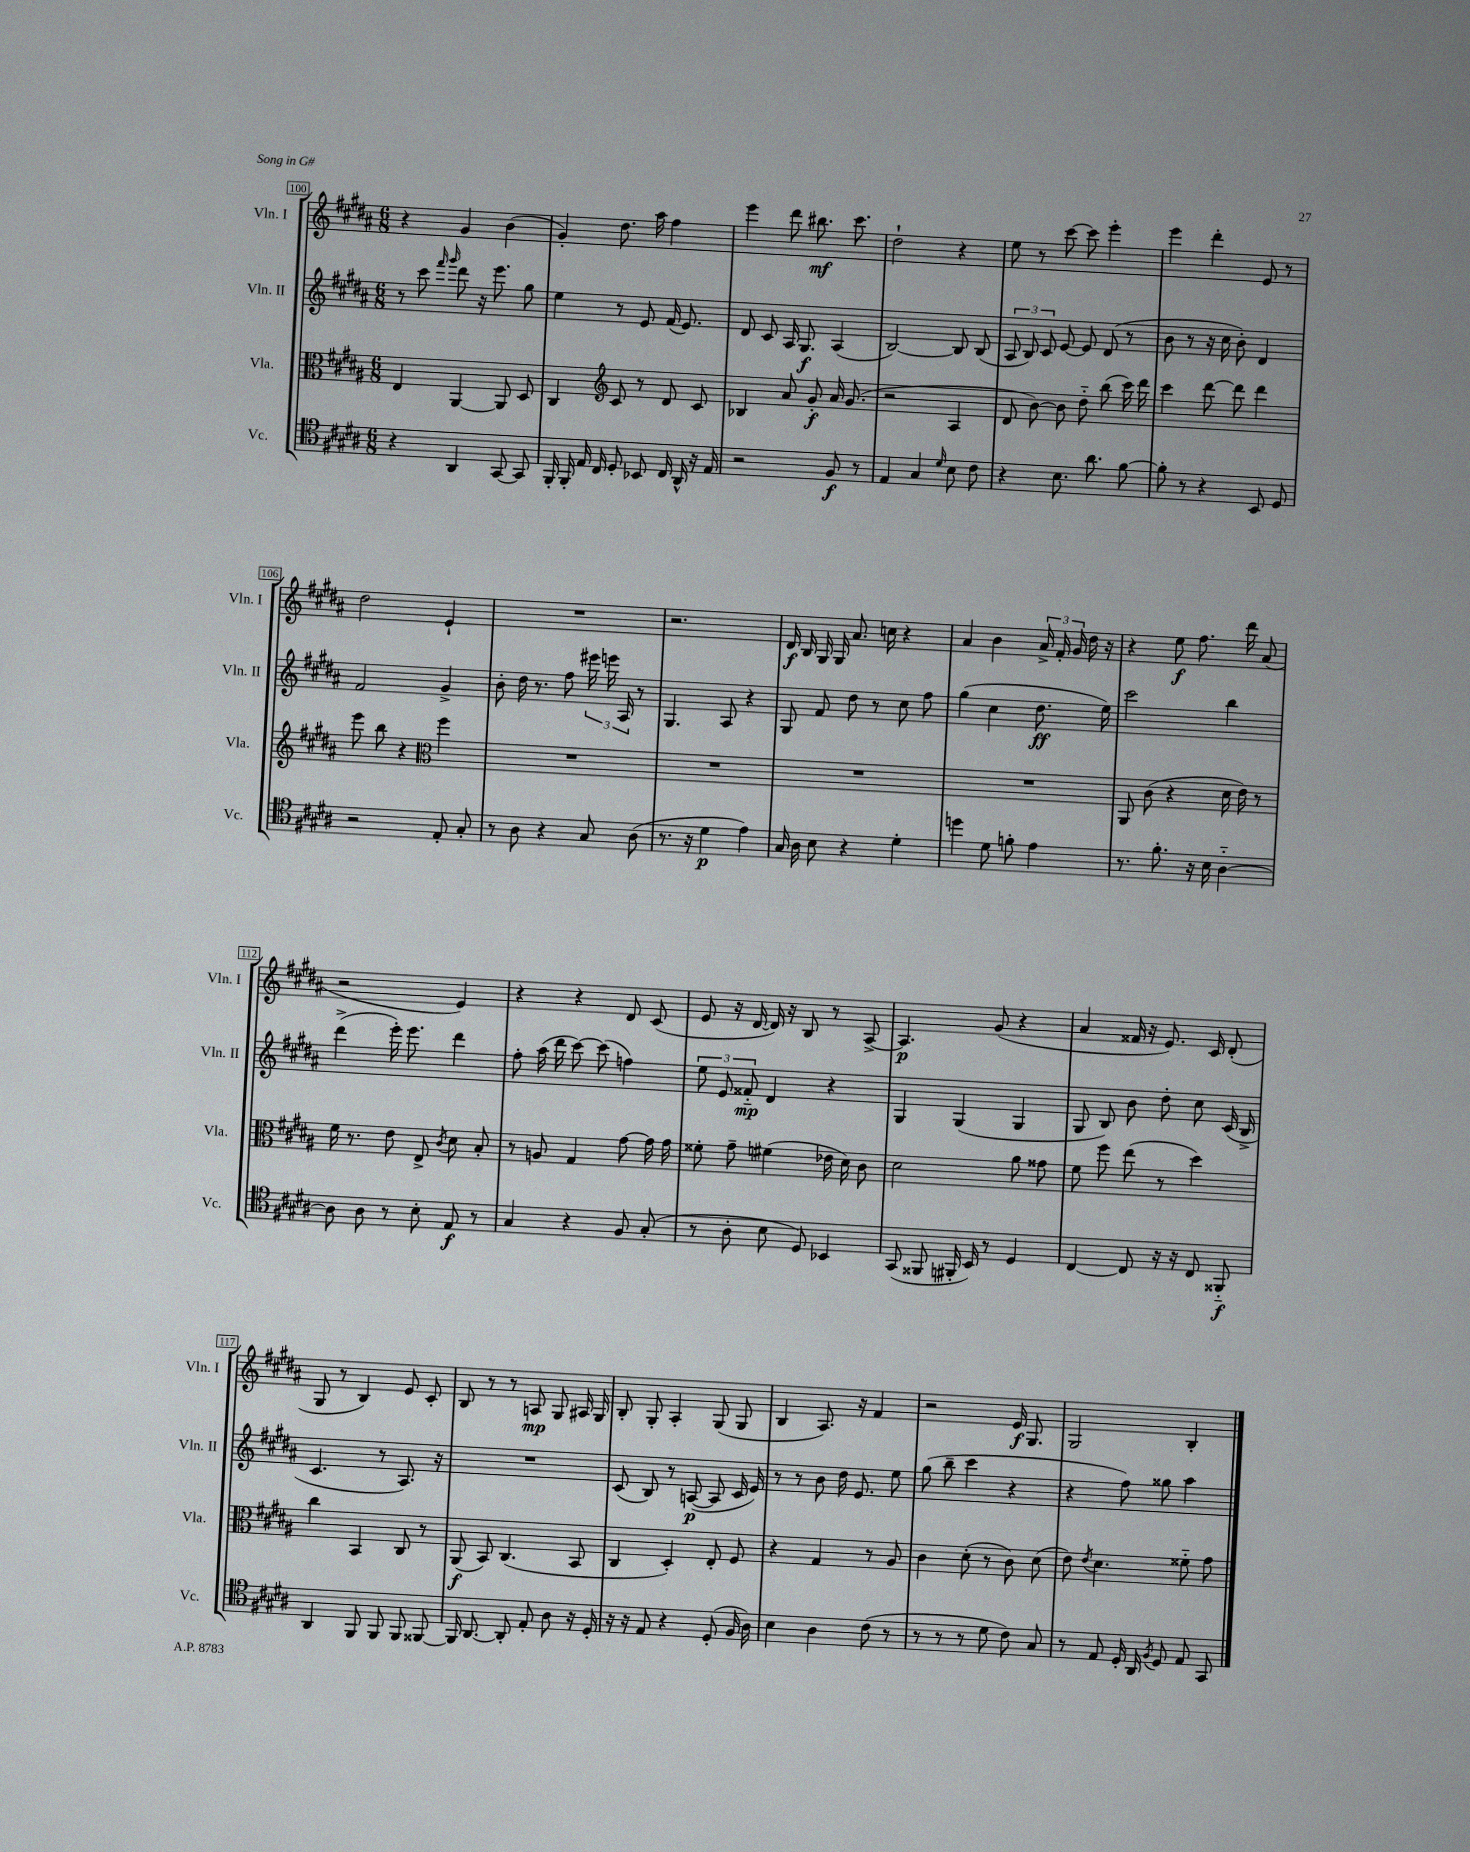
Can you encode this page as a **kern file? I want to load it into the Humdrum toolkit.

**kern	**kern	**kern	**kern
*staff4	*staff3	*staff2	*staff1
*clefC4	*clefC3	*clefG2	*clefG2
*k[f#c#g#d#a#]	*k[f#c#g#d#a#]	*k[f#c#g#d#a#]	*k[f#c#g#d#a#]
*M6/8	*M6/8	*M6/8	*M6/8
4r	4E/	8r	4r
.	.	8ccc#\	.
.	.	16qqfff#/	.
.	.	16qqggg#/	.
4AA#/	[4AA#/	8ddd#\	4g#/
.	.	16r	.
.	.	8.eee\	.
[8GG#/	8AA#/]	.	(4b\
8GG#/]	8D#/	8gg#\	.
=	=	=	=
16FF#'/	4C#/	4ee\	4g#'/)
16FF#'/	.	.	.
16E/	.	.	.
16C#/	.	.	.
*	*clefG2	*	*
8D#'/	8c#/	8r	8.dd#\
8BB-/	8r	8e/	.
.	.	.	16aa#\
16C#/	8d#/	(16f#/	4ff#\
16AA#^^/	.	8.e/)	.
16r	8c#/	.	.
16E/	.	.	.
=	=	=	=
2r	4B-/	8d#/	4eee\
.	.	8c#/	.
.	8a#/	16A#/	8ddd#\
.	.	8.G#/	.
.	8g#'/	.	8.bb#\
8F#/	16a#/	(4A#/	.
.	(8.g#/	.	8.ccc#\
8r	.	.	.
=	=	=	=
4E/	2r	[2B/)	2dd#`\
4G#/	.	.	.
16qqd#/	.	.	.
8B\	4A#/	8B/]	4r
8c#\	.	(8B/	.
=	=	=	=
4r	8d#/	12A#/	8ee\
.	.	12B/)	.
.	[8b\)	.	8r
.	.	12c#/	.
8.B\	8b\]	[8e/	[8ccc#\
.	8dd#'~\	8e/]	8ccc#\]
8.a#\	.	.	.
.	(8bb\	(8d#/	4eee'\
[8f#\	16ccc#\)	8r	.
.	16ddd#\	.	.
=	=	=	=
8f#'\]	4ccc#\	8b\	4eee\
8r	.	8r	.
4r	[8ddd#\	16r	4ddd#'\
.	.	16cc#\	.
.	8ddd#\]	8b'\)	.
8BB/	4ddd#\	4d#/	8e/
8D#/	.	.	8r
=	=	=	=
2r	8eee\	2f#/	2dd#\
.	8bb\	.	.
.	4r	.	.
*	*clefC3	*	*
8E'/	4ff#\	4g#^/	4e`/
8G#'/	.	.	.
=	=	=	=
8r	2.r	8b'\	2.r
8A#\	.	16dd#\	.
.	.	8.r	.
4r	.	.	.
.	.	8ff#\	.
8G#/	.	24eee#\	.
.	.	24eee\	.
.	.	24A#/	.
(8A#\	.	8r	.
=	=	=	=
8.r	2.r	4.G#/	2.r
16r	.	.	.
4d#\	.	.	.
.	.	8A#/	.
4e\)	.	4r	.
=	=	=	=
16G#/	2.r	8G#/	16d#/
16A#\	.	.	16B/
8B\	.	8f#/	16G#/
.	.	.	16G#/
4r	.	8dd#\	8.a#/
.	.	8r	.
.	.	.	16cc\
4d#'\	.	8cc#\	4r
.	.	8ff#\	.
=	=	=	=
4dd\	2.r	(4gg#\	4a#/
8d#\	.	4cc#\	4b\
8f'\	.	.	.
4e\	.	8.dd#\	24a#^/
.	.	.	24f#'/
.	.	.	24g#/
.	.	.	16dd#\
.	.	16ee\)	16r
=	=	=	=
8.r	8AA#/	2ccc#\	4r
.	(8c#\	.	.
8.f#'\	.	.	.
.	4r	.	8ee\
16r	.	.	8.ff#\
16B\	.	.	.
[4A#'~\	16d#\	4bb\	.
.	16e\)	.	16ddd#\
.	8r	.	(8a#/
=	=	=	=
8A#\]	16f#\	(4ddd#^\	2r
.	8.r	.	.
8A#\	.	.	.
8r	8e\	16eee'\)	.
.	.	8.eee\	.
8B'\	8E^/	.	.
.	8qc#/	.	.
8E/	8d#\	4ddd#\	4e/)
8r	8B'/	.	.
=	=	=	=
4G#/	8r	8ff#'\	4r
.	8A/	(16aa#\	.
.	.	16ddd#\	.
4r	4G#/	[8ccc#\)	4r
.	.	(8ccc#\]	.
8F#/	[8g#\	4ff\)	8d#/
(8G#'/	16g#\]	.	(8c#/
.	16g#\	.	.
=	=	=	=
8r	8f##'\	12ee\	8e/
.	.	12e/	.
8A#'\	8g#~\	.	16r
.	.	12f##'~/	.
.	.	.	[16d#/
8B\	(4f#\	4d#/	16d#/])
.	.	.	16r
8D#/)	.	.	8B/
4BB-/	16e-\	4r	8r
.	16d#\)	.	.
.	8c#\	.	[8A#^/
=	=	=	=
(8GG#/	2d#\	4G#/	4.A#/]
8FF##/	.	.	.
16FF#'/	.	(4G#/	.
16BB/)	.	.	.
8r	.	.	(8g#/
4D#/	8a#\	4G#/	4r
.	8g##\	.	.
=	=	=	=
[4C#/	8f#\	8G#/	4a#/
.	8ff#\	8B/)	.
8C#/]	(8ee\	8b\	16f##/
.	.	.	16r
16r	8r	8dd#'\	8.e/)
16r	.	.	.
8C#/	4dd#\)	8cc#\	.
.	.	.	16c#/
8FF##'~/	.	(16c#/	(8d#'/
.	.	16B^/	.
=	=	=	=
4AA#/	4cc#\	4.c#/	8G#/
.	.	.	8r
8FF#/	4BB/	.	4B/)
8FF#/	.	8r	.
8FF#/	8C#/	8.A#/)	8e/
[8FF##/	8r	.	8c#'/
.	.	16r	.
=	=	=	=
16FF##/]	(8AA#/	2.r	8B/
[8.AA#/	.	.	.
.	8BB/)	.	8r
8AA#'/]	(4.C#/	.	8r
8E'/	.	.	8A/
8A#\	.	.	8G#/
16r	8BB/	.	16A#/
16D#'/	.	.	16G#/
=	=	=	=
16r	4C#/	(8c#/	8B'/
16r	.	.	.
8E/	.	8B/)	8G#'/
4r	4D#'/)	8r	4A#'/
.	.	([8A/	.
(8D#'/	8E'/	8A/]	(8G#/
16F#/	8F#/	16c#/	8G#/
16A#\)	.	16e/)	.
=	=	=	=
4B\	4r	8r	4B/
.	.	8r	.
4A#\	4G#/	8b\	8.A#/)
.	.	16dd#\	.
.	.	8.e/	16r
(8c#\	8r	.	4f#/
8r	8A#/	8ee\	.
=	=	=	=
8r	4c#\	(8gg#\	2r
8r	.	8bb~\	.
8r	(8d#'\	4ccc#\	.
8d#\	8r	.	.
8c#\)	8c#\)	4r	16e/
.	.	.	8.G#/
8G#/	(8d#\	.	.
=	=	=	=
8r	8e\)	4r	2G#/
.	8qe/	.	.
8E/	4.d#\	.	.
16D#'/	.	8ff#\)	.
16AA#/	.	.	.
8qF#/	.	.	.
8D#/	.	8gg##\	.
8E/	8f##'~\	4aa#\	4B'/
8GG#/	8g#\	.	.
==	==	==	==
*-	*-	*-	*-
